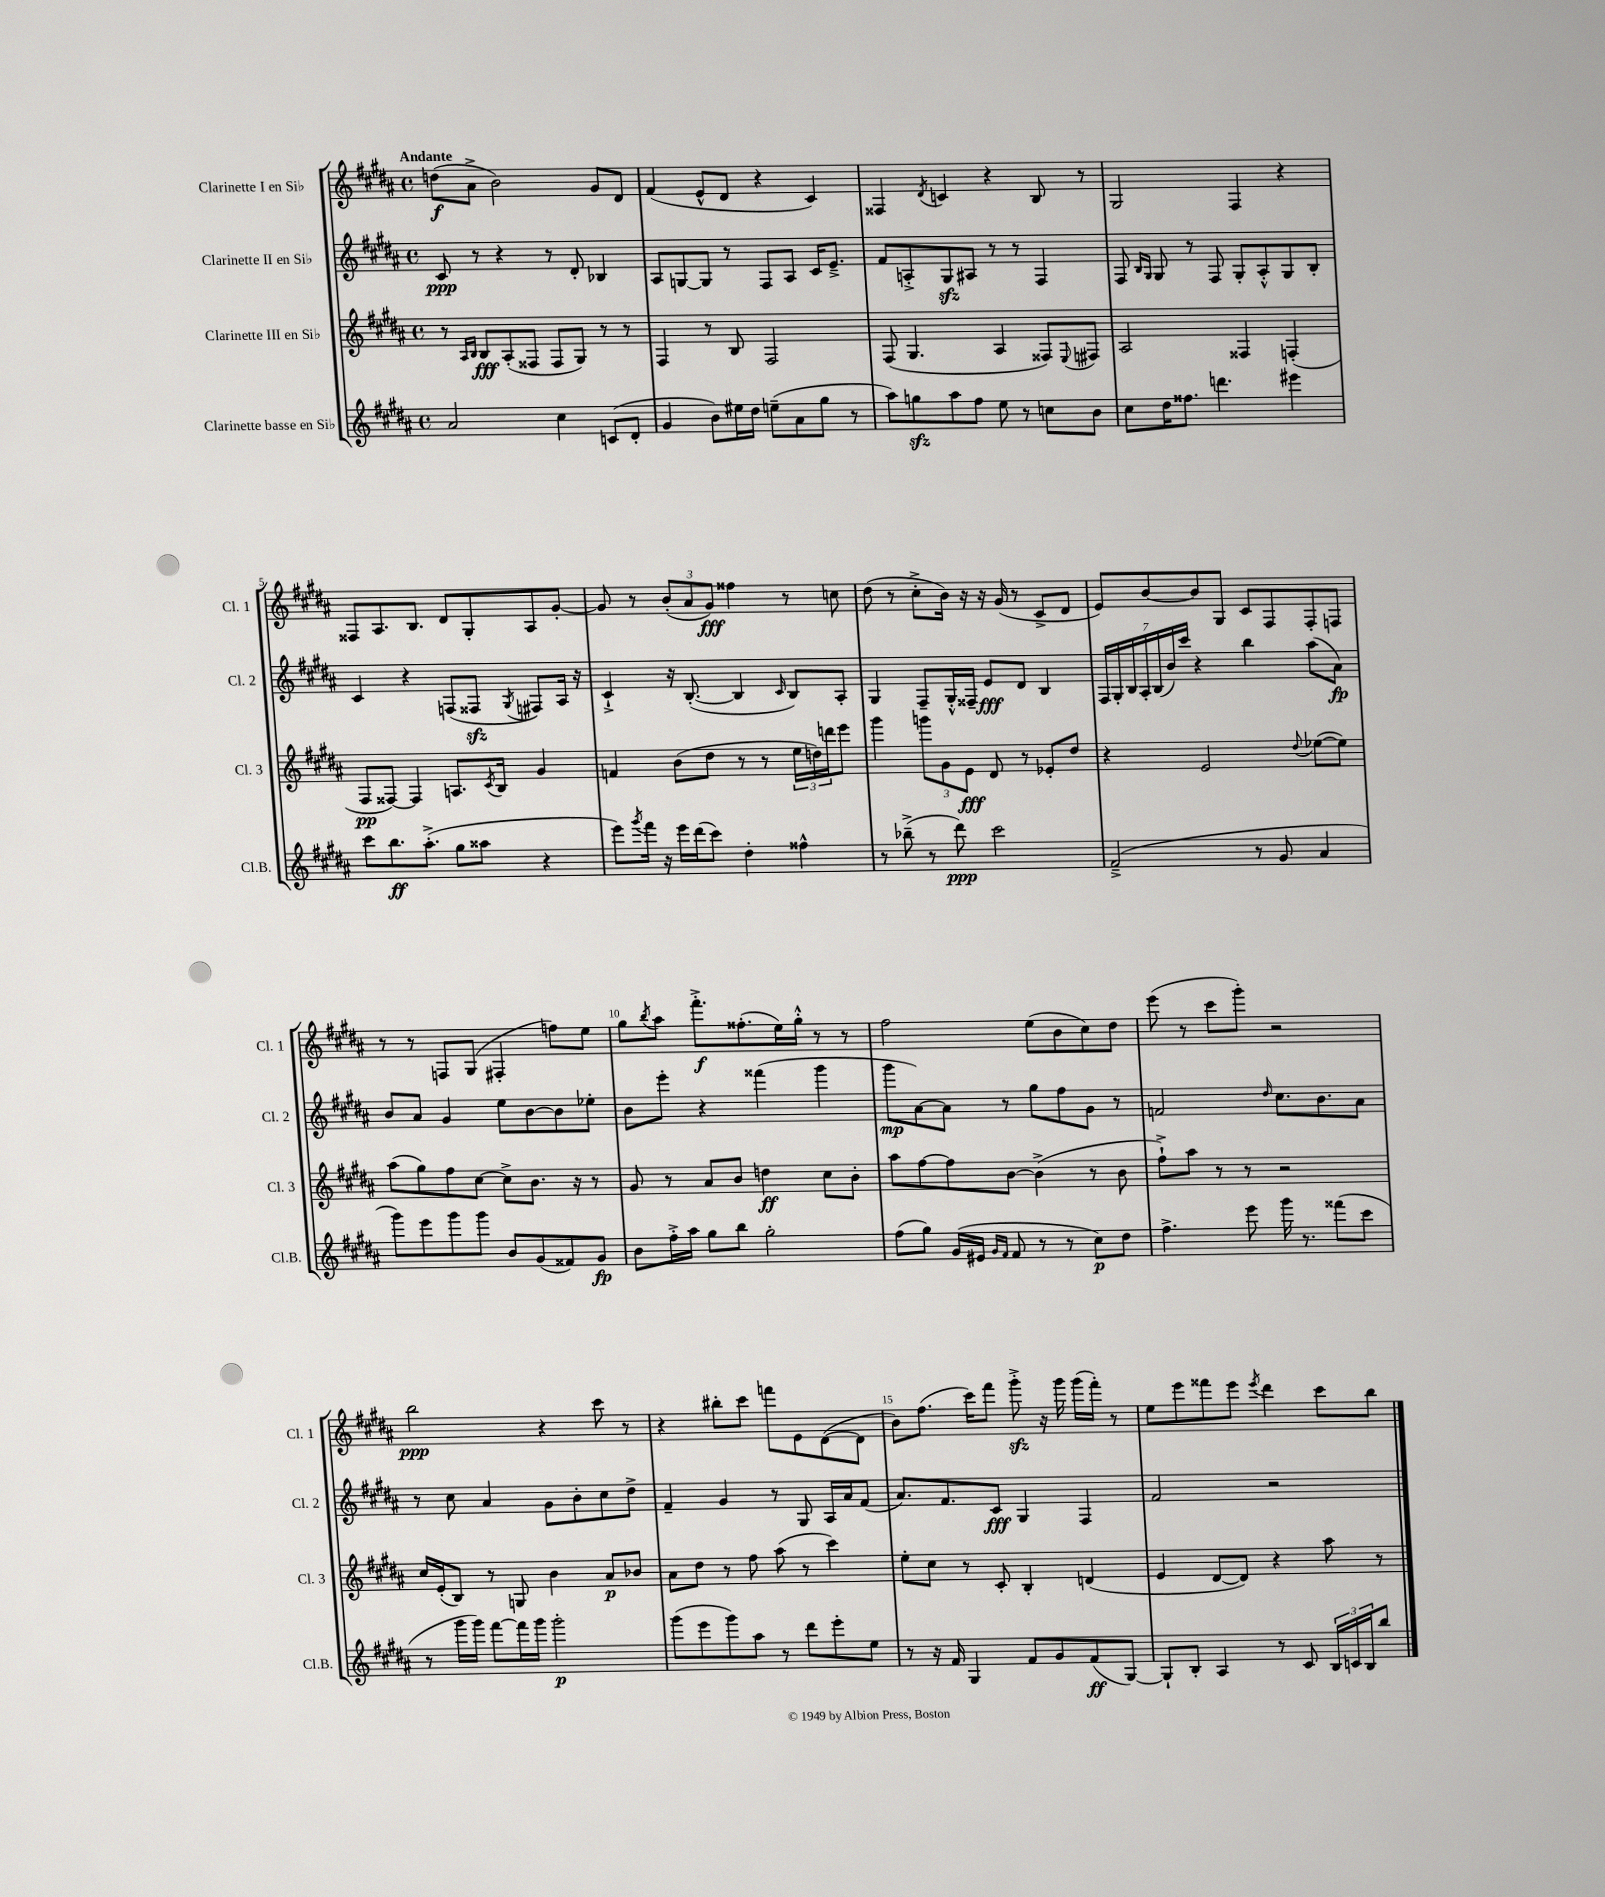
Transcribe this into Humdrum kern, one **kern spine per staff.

**kern	**kern	**kern	**kern
*staff4	*staff3	*staff2	*staff1
*clefG2	*clefG2	*clefG2	*clefG2
*k[f#c#g#d#a#]	*k[f#c#g#d#a#]	*k[f#c#g#d#a#]	*k[f#c#g#d#a#]
*M4/4	*M4/4	*M4/4	*M4/4
*met(c)	*met(c)	*met(c)	*met(c)
2a#	8r	8c#	(8dd
.	16qqA#	.	.
.	16qqB	.	.
.	8B	8r	8a#^
.	(8A#'	4r	2b)
.	8F##	.	.
4cc#	8F##	8r	.
.	8G#)	8d#'	.
(8c	8r	4B-	8g#
8d#'	8r	.	8d#
=	=	=	=
4g#	4F#	8A#	(4f#
.	.	[8G	.
8b)	8r	8G]	8e^^
16ee#	8B	8r	8d#
16dd#	.	.	.
(8ee~	2F#	8F#	4r
8a#	.	8A#	.
8gg#	.	16c#	4c#)
.	.	8.e~^	.
8r	.	.	.
=	=	=	=
8aa#)	(8F#	8f#	4F##
8gg	4.G#	8A'^	.
.	.	.	8qd#
8aa#	.	8G#	4c
8ff#	.	8A#	.
8ee	4A#	8r	4r
8r	.	8r	.
8cc	8F##)	4F#	8B
.	8qqE	.	.
8b	8F#	.	8r
=	=	=	=
8cc#	2A#	8F#	2G#
.	.	16qqB	.
.	.	16qqG#	.
16dd#	.	8G#	.
8.ff##	.	.	.
.	.	8r	.
4.ddd	.	8F#	.
.	4F##	8G#'	4F#
.	.	8A#'^^	.
4eee#	(4F'	8G#	4r
.	.	8B'	.
=	=	=	=
8ccc#	8F#	4c#	8F##
8.bb	[8F##)	.	8.A#
.	4F##]	4r	.
(8.aa#'^	.	.	8.B
8gg#	8.A	(8F	8d#
8aa##	.	8F##	8G#'
.	8qc#	.	.
.	16B	.	.
.	.	8qG#	.
4r	4g#	8F#)	8A#
.	.	16A#	[8g#'
.	.	16r	.
=	=	=	=
8eee)	4f	4c#`^	8g#]
8qggg#	.	.	.
16fff#	.	.	8r
16r	.	.	.
16eee	(8b	16r	(12b'
(16ddd#	.	([8.B'	.
.	.	.	12a#
8ccc#)	8dd#	.	.
.	.	.	12g#)
4dd#'	8r	4B]	4ff##
.	8r	.	.
.	.	16qqc#	.
4ff##^^	24ee	8B)	8r
.	24dd)	.	.
.	24ddd	.	.
.	8eee	8A#'	8cc
=	=	=	=
8r	4ggg#	4G#	(8dd#
(8bb-~^	.	.	8r
8r	12ggg	8F#~	8cc#'^
.	12g#	.	.
8ddd#)	.	16G#'^^	16b)
.	12e	.	.
.	.	16F##~	16r
2ccc#	8d#	8e	16r
.	.	.	(16g#
.	8r	8d#	8r
.	8e-'	4B	8c#^
.	8dd#	.	8d#
=	=	=	=
(2f#~^	4r	28F#	8e)
.	.	28G#'	.
.	.	28B	.
.	.	28A#'	.
.	.	.	[8b
.	.	(28B	.
.	.	28b)	.
.	.	28ccc#	.
.	2e	4r	8b]
.	.	.	8G#
8r	.	4bb	8c#
8g#	.	.	8F#
.	8qqdd#	.	.
4a#	([8ee-	(8aa#	8F#'
.	8ee-])	8a#)	8F
=	=	=	=
8ggg#)	(8aa#	8b	8r
8eee	8gg#)	8a#	8r
8ggg#	8ff#	4g#	8F
8ggg#	[8cc#	.	(8G#
8b	8cc#^]	8ee	4F#'
(8g#	8.b	[8b	.
8f##)	.	8b]	8ff)
.	16r	.	.
8g#	8r	8ee-'	8ee
=	=	=	=
8b	8g#	8b	8gg#
.	.	.	8qbb
16ff#'^	8r	8eee'	8aa#
16aa#	.	.	.
8gg#	8a#	4r	8.fff#'^
8bb	8b	.	.
.	.	.	(8.ff##'
2gg#'	4dd	(4fff##	.
.	.	.	16ee)
.	.	.	16gg#'^^
.	8cc#	4ggg#	8r
.	8b'	.	8r
=	=	=	=
(8ff#	8aa#	8ggg#	2ff#
8gg#)	[8ff#	[8a#)	.
(16g#	8ff#]	8a#]	.
16e#	.	.	.
16qqg#	.	.	.
16qqf#	.	.	.
8f#	[8b	8r	.
8r	(4b^]	8gg#	(8ee
8r	.	8ff#	8b
8cc#)	8r	8g#	8cc#)
8dd#	8b	8r	8dd#
=	=	=	=
4.ff#^	8ff#`^)	2f	(8eee
.	8aa#	.	8r
.	8r	.	8ccc#
8eee	8r	.	8ggg#')
.	.	16qqdd#	.
16ggg#	2r	8.cc#	2r
8.r	.	.	.
.	.	8.b	.
(8fff##	.	.	.
8ccc#	.	8a#	.
=	=	=	=
8r	16cc#	8r	2bb
.	(16e'	.	.
16ggg#	8B)	8cc#	.
16ggg#)	.	.	.
[8fff#	8r	4a#	.
16fff#]	8G	.	.
16ggg#	.	.	.
2ggg#'	4b	8g#	4r
.	.	8b'	.
.	8a#	8cc#	8ccc#
.	8b-	8dd#^	8r
=	=	=	=
(8ggg#	8a#	4f#~	4r
8eee	8dd#	.	.
8ggg#)	8r	4g#	8bb#'
8aa#	8ff#	.	8ccc#
8r	(8aa#	8r	8fff
8ddd#	8r	8G#	8e
8eee'	4ccc#)	16A#	([8d#
.	.	16a#	.
8ee	.	(8f#	8d#]
=	=	=	=
8r	8ee'	8.a#)	8b)
16r	8cc#	.	(8.ff#
16f#	.	8.f#	.
4G#	8r	.	.
.	.	.	16ccc#)
.	8c#'	8c#	8fff#
8f#	4B'	4G#	8ggg#'^
8g#	.	.	16r
.	.	.	16ggg#
(8f#	(4d	4F#	(16ggg#
.	.	.	16fff#')
[8G#)	.	.	8r
=	=	=	=
8G#`]	4e	2f#	8ee
8B'	.	.	8eee
4A#	[8d#	.	8fff##
.	8d#])	.	8eee
.	.	.	8qeee
8r	4r	2r	4ddd#
8c#	.	.	.
24B	8aa#	.	8ccc#
24c	.	.	.
24B	.	.	.
8bb	8r	.	8bb
==	==	==	==
*-	*-	*-	*-
